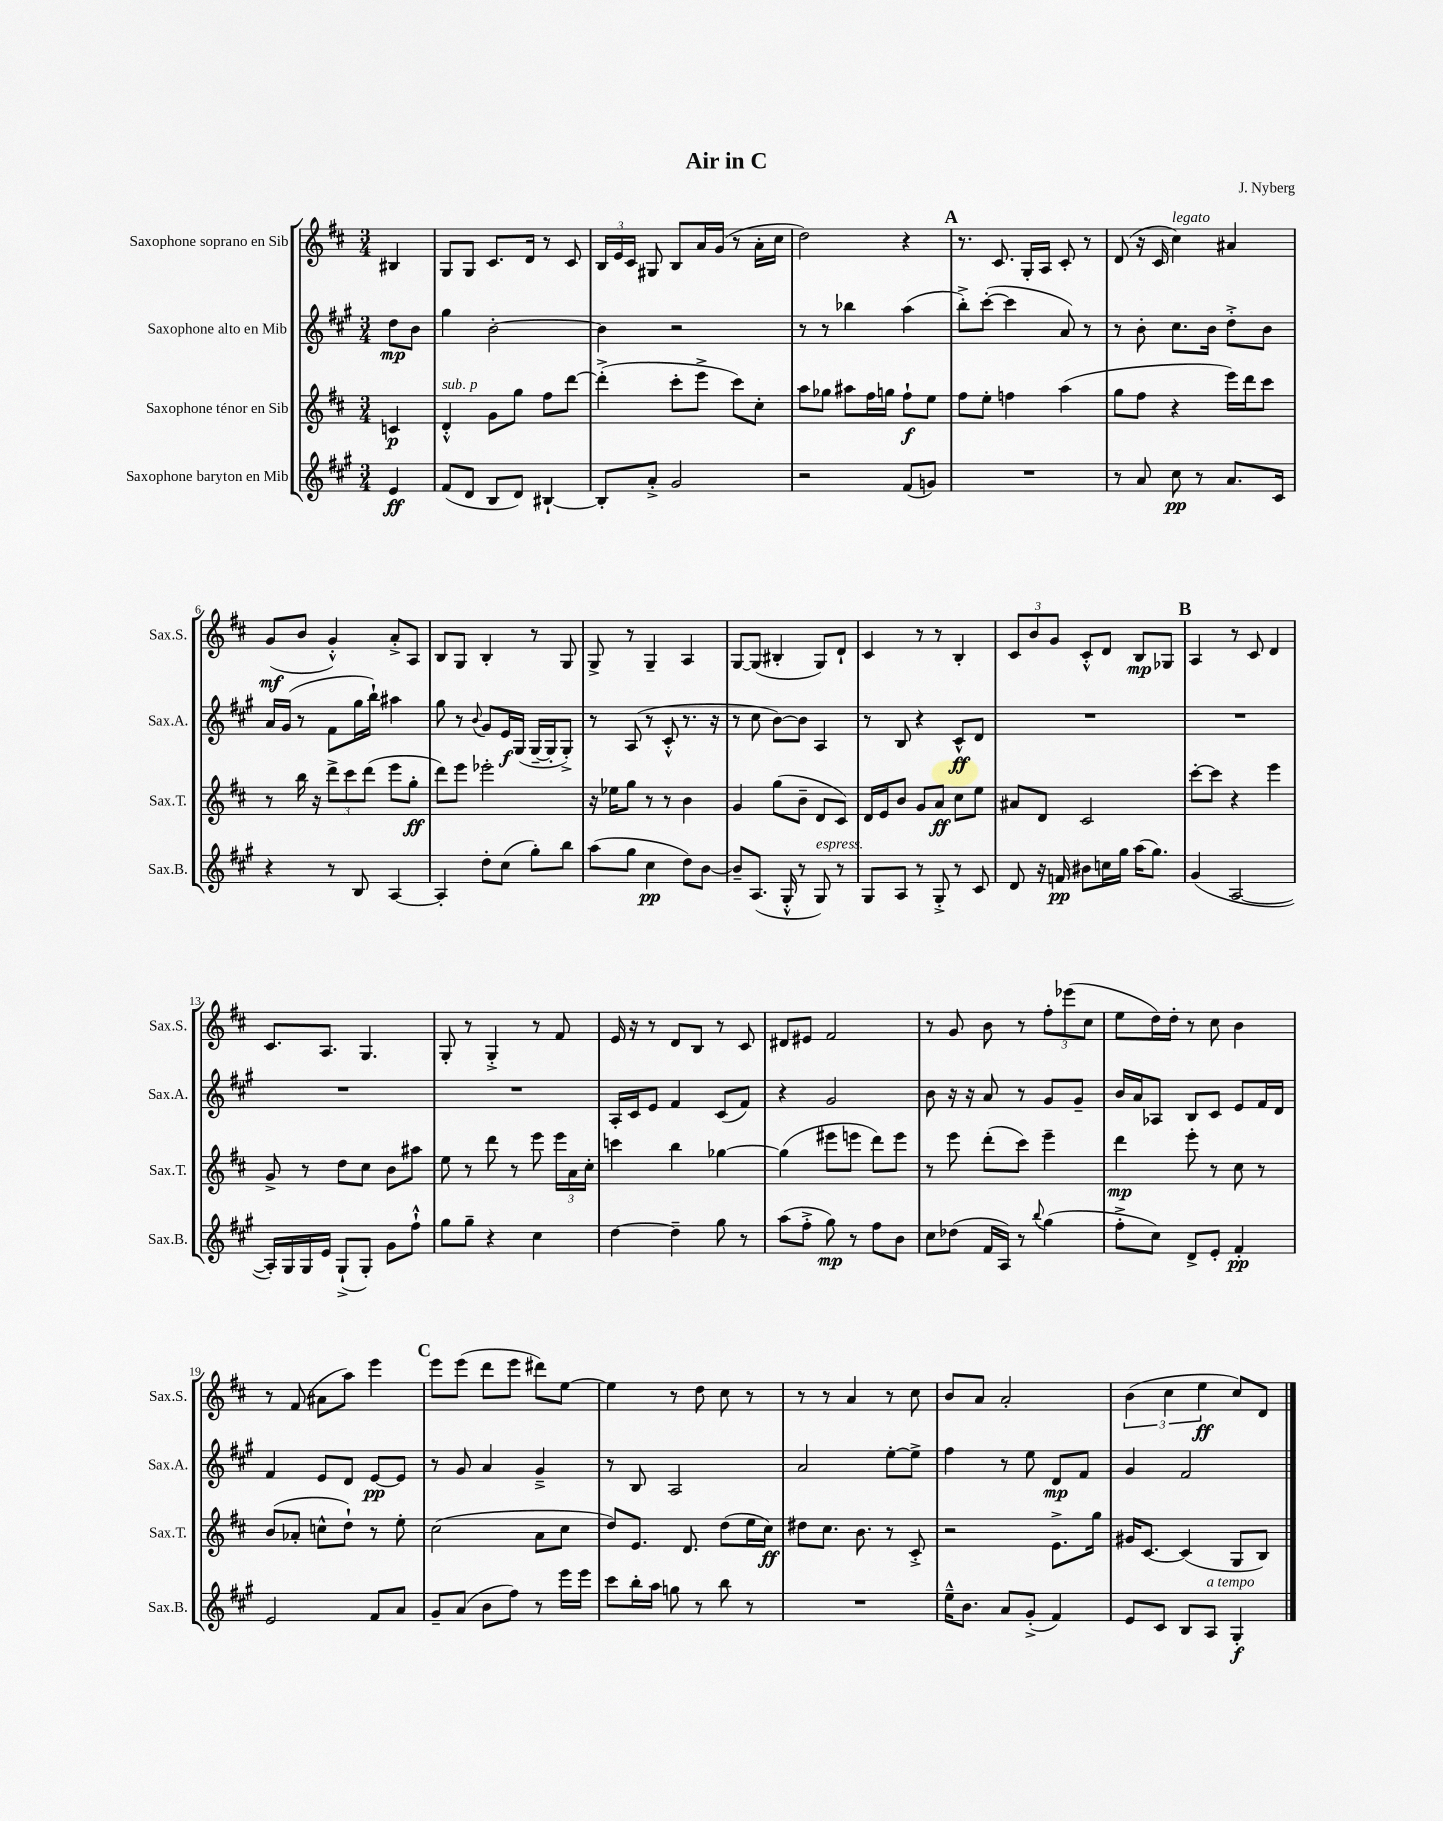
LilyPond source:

\header { title = "Air in C" composer = "J. Nyberg" }
<<
\new StaffGroup <<
\new Staff = "s0" \with { instrumentName = "Saxophone soprano en Sib" shortInstrumentName = "Sax.S." } {
    \clef treble \key d \major \numericTimeSignature \time 3/4 \partial 4
    \autoBeamOff bis4 |
    g8[ g8] cis'8.[ d'16] r8 cis'8 |
    \tuplet 3/2 { b16[ e'16 cis'16] } gis8 b8[ a'16 g'16]( r8 a'16[-. cis''16] |
    d''2) r4 |
    \mark \markup { \bold "A" } r8. cis'8. g16[-. a16] cis'8-. r8 |
    d'8( r16 cis'16 cis''4^\markup { \italic "legato" }) ais'4 |
    g'8[\mf( b'8] g'4-.-^) a'8[-.-> a8] |
    b8[ g8] b4-. r8 g8 |
    g8-> r8 g4-- a4 |
    g8[~ g8]( bis4-. g8[) d'8]-! |
    cis'4 r8 r8 b4-. |
    \tuplet 3/2 { cis'8[ b'8 g'8] } cis'8[-.-^ d'8] b8[\mp ges8] |
    \mark \markup { \bold "B" } a4 r8 cis'8 d'4 |
    cis'8.[ a8.] g4. |
    g8-. r8 g4-.-> r8 fis'8 |
    e'16 r16 r8 d'8[ b8] r8 cis'8 |
    dis'8[ eis'8] fis'2 |
    r8 g'8 b'8 r8 \tuplet 3/2 { fis''8[-. ees'''8( cis''8] } |
    e''8[ d''16) d''16]-. r8 cis''8 b'4 |
    r8 fis'8( ais'8[ a''8]) e'''4 |
    \mark \markup { \bold "C" } e'''8[ e'''8]( d'''8[ e'''8] dis'''8[) e''8]~ |
    e''4 r8 d''8 cis''8 r8 |
    r8 r8 a'4 r8 cis''8 |
    b'8[ a'8] a'2-. |
    \tuplet 3/2 { b'4( cis''4 e''4\ff } cis''8[) d'8] \bar "|." |
}
\new Staff = "s1" \with { instrumentName = "Saxophone alto en Mib" shortInstrumentName = "Sax.A." } {
    \clef treble \key a \major \numericTimeSignature \time 3/4 \partial 4
    \autoBeamOff d''8[\mp b'8] |
    gis''4 b'2~-. |
    b'4 r2 |
    r8 r8 bes''4 a''4( |
    \mark \markup { \bold "A" } b''8[-.->) cis'''8]~-.( cis'''4 a'8) r8 |
    r8 b'8-. cis''8.[ b'16] d''8[-.-> b'8] |
    a'16[ gis'16]( r8 fis'8[ gis''16 b''16]-!) ais''4 |
    gis''8 r8 \appoggiatura { b'8 } gis'8[ e'16\f gis16]( gis16[~-- gis16-. gis8]-.->) |
    r8 a8( r8 cis'8-.-^ r8. r16 |
    r8 cis''8 b'8[~) b'8] a4 |
    r8 b8 r4 cis'8[-^\ff d'8] |
    R2. |
    \mark \markup { \bold "B" } R2. |
    R2. |
    R2. |
    a16[-. cis'16 e'8] fis'4 cis'8[( fis'8]) |
    r4 gis'2 |
    b'8 r16 r16 a'8 r8 gis'8[ gis'8]-- |
    b'16[ a'16 aes8] b8[ cis'8] e'8[ fis'16 d'16] |
    fis'4 e'8[ d'8] e'8[~\pp e'8] |
    \mark \markup { \bold "C" } r8 gis'8 a'4 gis'4---> |
    r8 b8 a2 |
    a'2 e''8[~-. e''8]-> |
    fis''4 r8 e''8 d'8[\mp fis'8] |
    gis'4 fis'2 \bar "|." |
}
\new Staff = "s2" \with { instrumentName = "Saxophone ténor en Sib" shortInstrumentName = "Sax.T." } {
    \clef treble \key d \major \numericTimeSignature \time 3/4 \partial 4
    \autoBeamOff c'4\p |
    d'4-.-^^\markup { \italic "sub. p" } g'8[ g''8] fis''8[ d'''8]~ |
    d'''4-.->( cis'''8[-. e'''8]-> cis'''8[) cis''8]-. |
    a''8[ ges''8] ais''8[ fis''16 g''16] fis''8[-!\f e''8] |
    \mark \markup { \bold "A" } fis''8[ e''8]-. f''4 a''4( |
    g''8[ fis''8] r4 e'''16[) d'''16 cis'''8] |
    r8 b''16 r16 \tuplet 3/2 { d'''8[-> cis'''8 d'''8]( } e'''8[ g''8]-.\ff |
    d'''8[) e'''8] ees'''2-. |
    r16 ees''16[ g''8] r8 r8 b'4 |
    g'4 g''8[( b'8]-- d'8[ cis'8]) |
    d'16[ e'16 b'8] g'8[ a'8]\ff cis''8[ e''8] |
    ais'8[ d'8] cis'2 |
    \mark \markup { \bold "B" } cis'''8[~-. cis'''8] r4 e'''4 |
    g'8-> r8 d''8[ cis''8] b'8[ ais''8] |
    e''8 r8 d'''8 r8 e'''8 \tuplet 3/2 { e'''16[ a'16 cis''16]-. } |
    c'''4 b''4 ges''4~ |
    ges''4( eis'''8[ e'''8] d'''8[) e'''8] |
    r8 e'''8 d'''8[-.( cis'''8]) e'''4-- |
    d'''4\mp e'''8-. r8 cis''8 r8 |
    b'8[( aes'8]-. c''8[-^ d''8]-!) r8 e''8-. |
    \mark \markup { \bold "C" } cis''2( a'8[ cis''8] |
    d''8[) e'8.] d'8. d''8[( e''16 cis''16]\ff) |
    dis''8[ cis''8.] b'8. r8 cis'8-.-> |
    r2 e'8.[-> g''16] |
    gis'16[ cis'8.]~ cis'4( g8[ b8]) \bar "|." |
}
\new Staff = "s3" \with { instrumentName = "Saxophone baryton en Mib" shortInstrumentName = "Sax.B." } {
    \clef treble \key a \major \numericTimeSignature \time 3/4 \partial 4
    \autoBeamOff e'4\ff |
    fis'8[( d'8] b8[ d'8]) bis4~-! |
    bis8[-. a'8]-.-> gis'2 |
    r2 fis'8[( g'8]) |
    \mark \markup { \bold "A" } R2. |
    r8 a'8 cis''8\pp r8 a'8.[ cis'16] |
    r4 r8 b8 a4~ |
    a4-. d''8[-. cis''8]( gis''8[-.) b''8] |
    a''8[( gis''8] cis''4\pp d''8[) b'8]~ |
    b'8[-- a8.]( gis16-.-^ r8 gis8^\markup { \italic "espress." }) r8 |
    gis8[ a8] r8 gis8-.-> r8 cis'8 |
    d'8 r16 f'16\pp bis'8[ c''16 gis''16] a''16[( gis''8.]) |
    \mark \markup { \bold "B" } gis'4( a2~ |
    a16[-.) gis16 gis16 e'16] gis8[-!->( gis8]-.) gis'8[ fis''8]-!-^ |
    gis''8[ gis''8]-- r4 cis''4 |
    d''4~ d''4-- gis''8 r8 |
    a''8[( fis''8]-.-> gis''8\mp) r8 fis''8[ b'8] |
    cis''8[ des''8]( fis'16[ a16]) r8 \appoggiatura { b''8 } gis''4( |
    fis''8[-.-> cis''8]) d'8[-> e'8]-. fis'4-.\pp |
    e'2 fis'8[ a'8] |
    \mark \markup { \bold "C" } gis'8[-- a'8]( b'8[ fis''8]) r8 e'''16[ e'''16] |
    cis'''8[ b''16-. a''16] g''8 r8 b''8 r8 |
    R2. |
    e''16[---^ b'8.] a'8[ gis'8]-.->( fis'4) |
    e'8[ cis'8] b8[ a8]^\markup { \italic "a tempo" } gis4-.\f \bar "|." |
}
>>
>>
